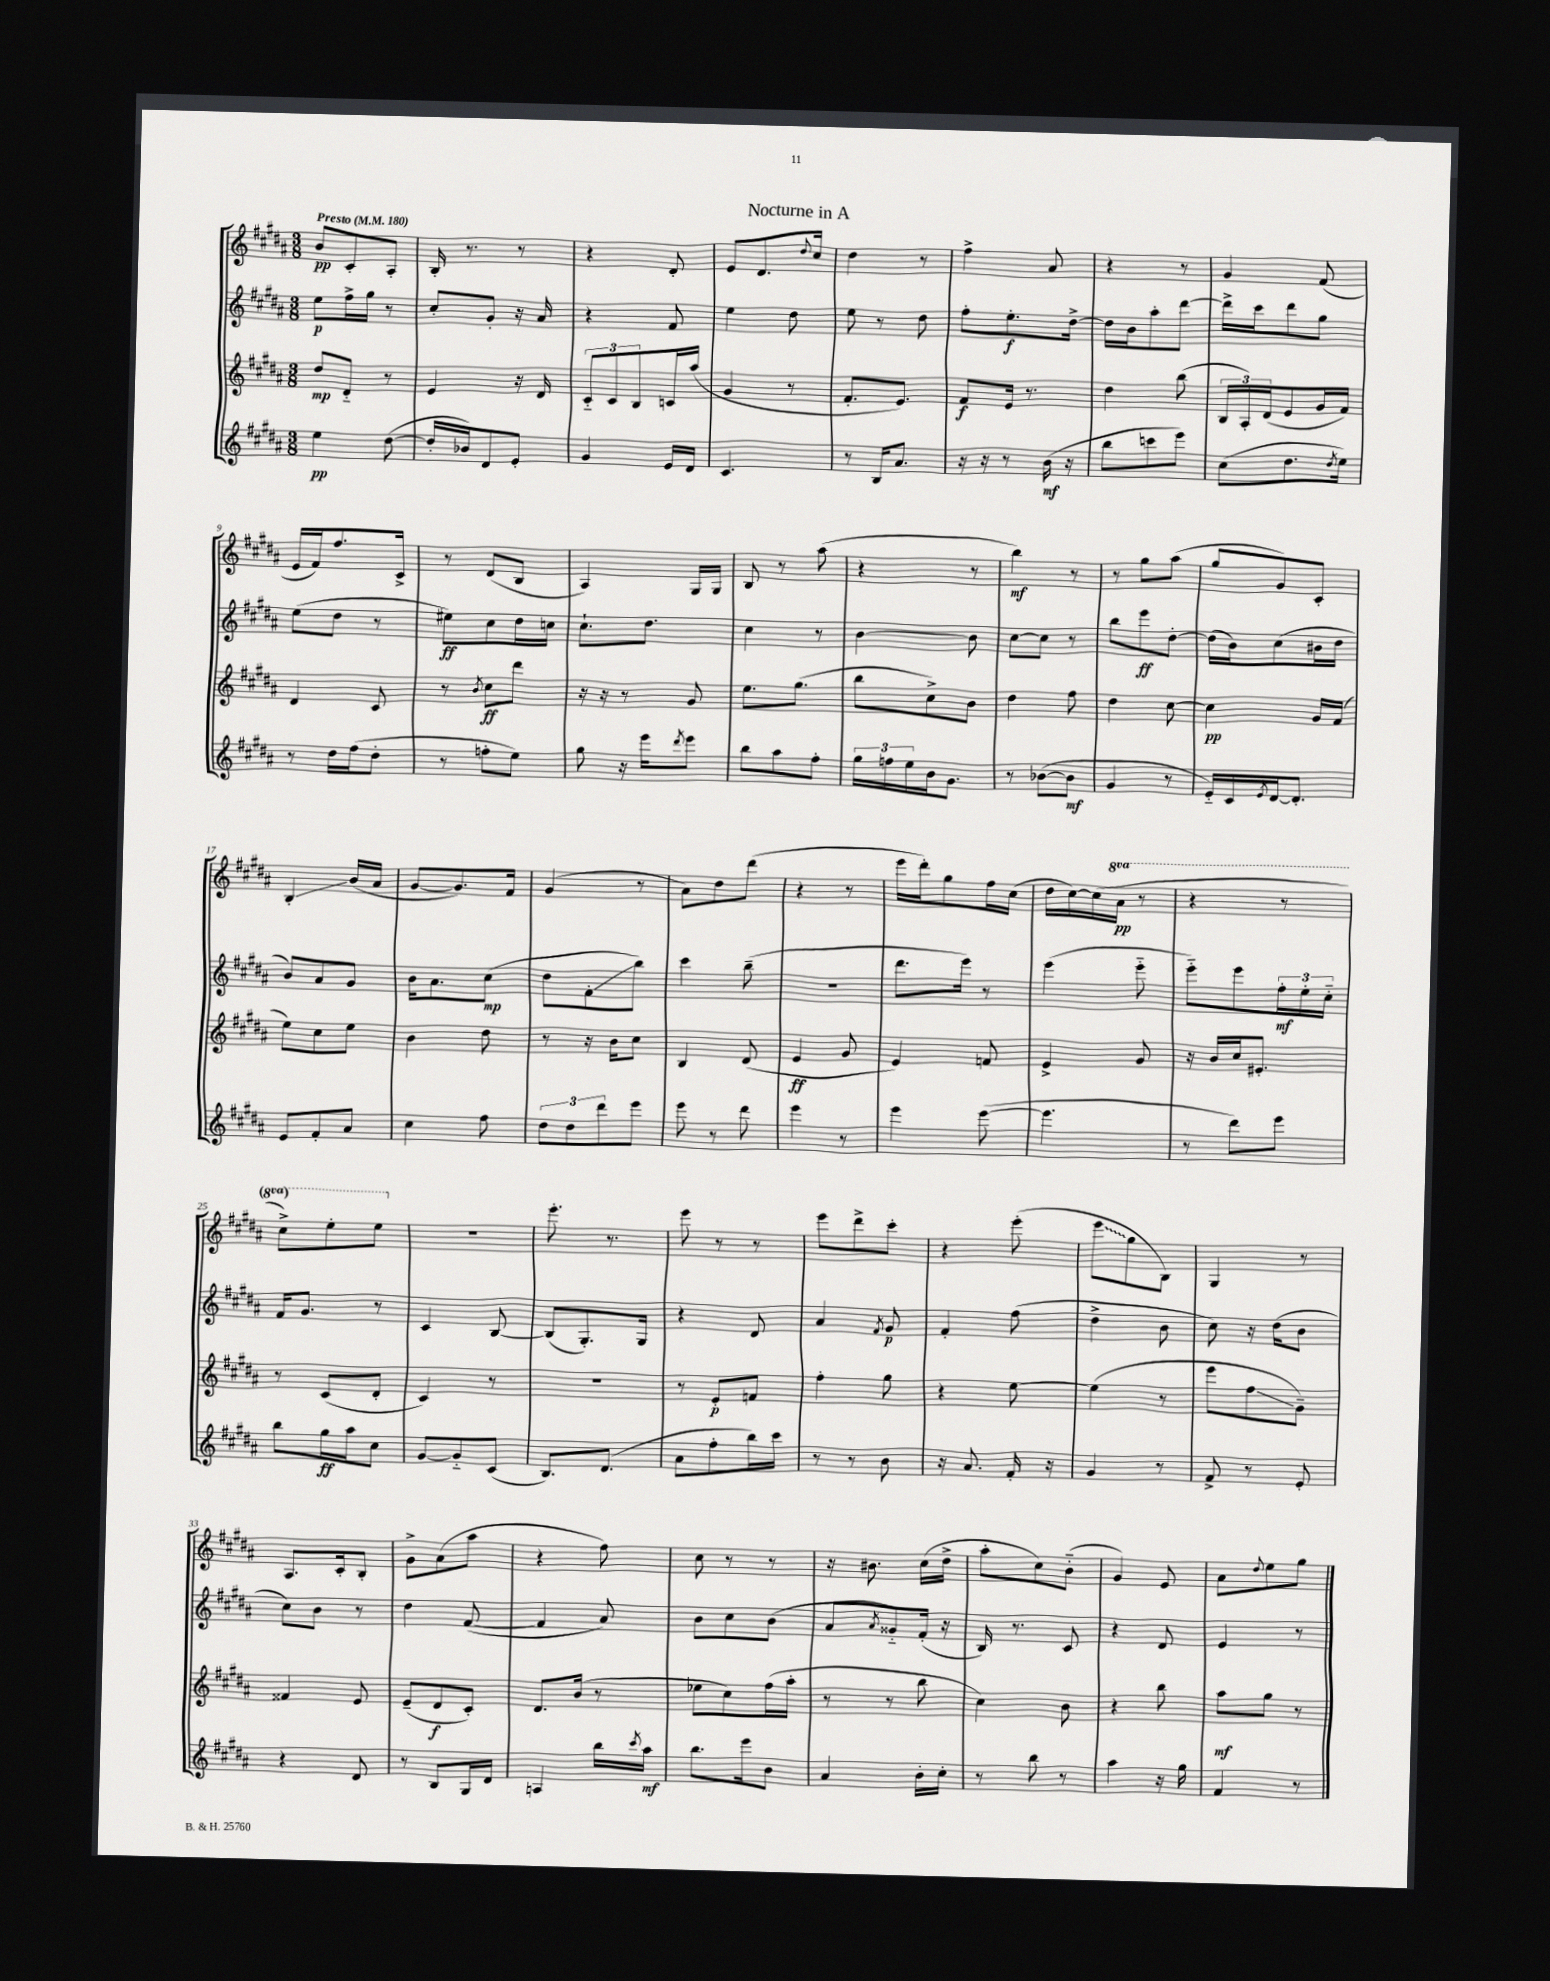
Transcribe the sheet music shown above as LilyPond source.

\header { title = "Nocturne in A" }
<<
\new StaffGroup <<
\new Staff = "s0" {
    \clef treble \key b \major \numericTimeSignature \time 3/8 \set Staff.ottavationMarkups = #ottavation-simple-ordinals \tempo "Presto" 4 = 180
    b'8\pp cis'8-. ais8-. |
    b16-. r8. r8 |
    r4 dis'8-. |
    e'8 dis'8. \appoggiatura { dis''8 } cis''16 |
    dis''4 r8 |
    fis''4-> ais'8 |
    r4 r8 |
    gis'4 fis'8( |
    e'16 fis'16) fis''8. cis'16-> |
    r8 dis'8( b8 |
    ais4) gis16 gis16 |
    b8 r8 ais''8( |
    r4 r8 |
    b''4\mf) r8 |
    r8 gis''8 ais''8( |
    gis''8 gis'8) cis'8-. |
    b4-.\glissando b'16( ais'16 |
    gis'8~ gis'8.) fis'16 |
    gis'4( r8 |
    ais'8) dis''8 dis'''8( |
    r4 r8 |
    e'''16 dis'''16-.) gis''8 fis''16 cis''16( |
    dis''16 cis''16~) cis''16( \ottava #1 ais''16\pp r8 |
    r4 r8 |
    cis'''8->) e'''8-. e'''8 \ottava #0 |
    R4. |
    e'''8.-. r8. |
    e'''8 r8 r8 |
    e'''8 dis'''8-> cis'''8-. |
    r4 e'''8-.( |
    \once \override Glissando.style = #'zigzag e'''8\glissando gis''8 b8) |
    gis4 r8 |
    ais8. cis'16-. b8-. |
    gis'8-> ais'8( ais''8 |
    r4 fis''8) |
    cis''8 r8 r8 |
    r16 bis'8. cis''16( dis''16-> |
    ais''8-. cis''8) b'8-_( |
    gis'4) e'8 |
    ais'8 \appoggiatura { dis''8 } e''8 gis''8 \bar "|." |
}
\new Staff = "s1" {
    \clef treble \key b \major \numericTimeSignature \time 3/8
    e''8\p fis''16-> gis''16 r8 |
    cis''8-. gis'8-. r16 ais'16 |
    r4 fis'8 |
    e''4 dis''8 |
    e''8 r8 dis''8 |
    fis''8-. e''8.-.\f dis''16~-> |
    dis''16 b'16 ais''8-. dis'''8~ |
    dis'''16-> cis'''16 dis'''8 gis''8 |
    e''8( dis''8 r8 |
    eis''8\ff) cis''8 dis''16 c''16 |
    cis''8.-! dis''8. |
    cis''4 r8 |
    b'4~ b'8 |
    cis''8~ cis''8 r8 |
    b''8 e'''8\ff dis''8~-. |
    dis''16( b'16) cis''8( bis'16 dis''16 |
    b'8) ais'8 gis'8 |
    b'16 ais'8. cis''8\mp( |
    dis''8 fis'8-.\glissando b''8) |
    cis'''4 b''8--( |
    R4. |
    dis'''8. e'''16) r8 |
    e'''4( e'''8-_ |
    e'''8-_) e'''8 \tuplet 3/2 { fis''16-.\mf e''16-. cis''16-_ } |
    fis'16 gis'8. r8 |
    cis'4 b8~ |
    b8( gis8.-.) gis16 |
    r4 dis'8 |
    ais'4 \acciaccatura { fis'8 } gis'8\p |
    fis'4-. fis''8( |
    dis''4-> b'8 |
    cis''8) r16 dis''16( b'8 |
    cis''8) b'8 r8 |
    dis''4 fis'8~( |
    fis'4 ais'8) |
    b'8 cis''8 b'8( |
    ais'8 \acciaccatura { ais'8 } gisis'8-_) fis'16-.( r16 |
    b16) r8. cis'8 |
    r4 dis'8 |
    e'4 r8 \bar "|." |
}
\new Staff = "s2" {
    \clef treble \key b \major \numericTimeSignature \time 3/8
    dis''8\mp dis'8-_ r8 |
    e'4 r16 dis'16 |
    \tuplet 3/2 { cis'8-_ cis'8 b8 } c'16 ais''16( |
    gis'4 r8 |
    fis'8.-. e'8.) |
    fis'8\f e'16 r8. |
    dis''4 b''8( |
    \tuplet 3/2 { b16 ais16-.) dis'16( } e'8 gis'16 fis'16) |
    dis'4 cis'8 |
    r8 \acciaccatura { b'8 } cis''8\ff dis'''8 |
    r16 r16 r8 gis'8 |
    e''8. gis''8.( |
    b''8 cis''8->) b'8 |
    dis''4 fis''8 |
    dis''4 cis''8~ |
    cis''4\pp gis'16 fis'16( |
    e''8) cis''8 e''8 |
    b'4 dis''8 |
    r8 r16 b'16 cis''8 |
    b4 dis'8( |
    e'4\ff gis'8 |
    e'4) f'8 |
    e'4-> gis'8 |
    r16 b'16 cis''16 eis'8.-. |
    r8 cis'8( dis'8-. |
    cis'4) r8 |
    r4. |
    r8 e'8-.\p f'8 |
    fis''4-. gis''8 |
    r4 e''8~ |
    e''4( r8 |
    e'''8 fis''8\glissando gis'8--) |
    fisis'4 e'8 |
    e'8--( dis'8\f cis'8-.) |
    dis'8. b'16( r8 |
    ees''8 cis''8) fis''16( ais''16-. |
    r8 r8 b''8 |
    cis''4) b'8 |
    r4 b''8 |
    ais''8\mf gis''8 r8 \bar "|." |
}
\new Staff = "s3" {
    \clef treble \key b \major \numericTimeSignature \time 3/8
    e''4\pp dis''8~( |
    dis''16-. bes'16) dis'8 e'8-. |
    gis'4 e'16 dis'16 |
    cis'4. |
    r8 b16 ais'8. |
    r16 r16 r8 b'16\mf( r16 |
    b''8 c'''8 e'''8) |
    cis''8( dis''8. \acciaccatura { dis''8 } e''16) |
    r8 dis''16 fis''16( dis''8-. |
    r8 f''8-. e''8) |
    gis''8 r16 e'''16 \acciaccatura { dis'''8 } e'''8 |
    b''8 ais''8 fis''8-. |
    \tuplet 3/2 { gis''16 f''16 e''16 } b'16 gis'8. |
    r8 bes'8~( bes'8\mf |
    gis'4 r8 |
    e'16-_) cis'16 \acciaccatura { e'8 } dis'16~ dis'8.-. |
    e'8 fis'8-. ais'8 |
    cis''4 fis''8 |
    \tuplet 3/2 { dis''8 dis''8 dis'''8 } e'''8 |
    e'''8 r8 dis'''8 |
    e'''4 r8 |
    e'''4 e'''8~( |
    e'''4. |
    r8 dis'''8) e'''8 |
    b''8 gis''16\ff ais''16 cis''8 |
    gis'8~ gis'8-_ cis'8( |
    b8.) dis'8.( |
    ais'8 fis''8-. b''16) cis'''16 |
    r8 r8 b'8 |
    r16 ais'8. fis'16-. r16 |
    gis'4 r8 |
    fis'8-> r8 e'8-. |
    r4 dis'8 |
    r8 b8 gis16 dis'16 |
    a4 b''16 \acciaccatura { cis'''8 } ais''16\mf |
    b''8. e'''16 b'8 |
    ais'4 b'16-. cis''16-. |
    r8 b''8 r8 |
    ais''4 r16 gis''16 |
    fis'4 r8 \bar "|." |
}
>>
>>
